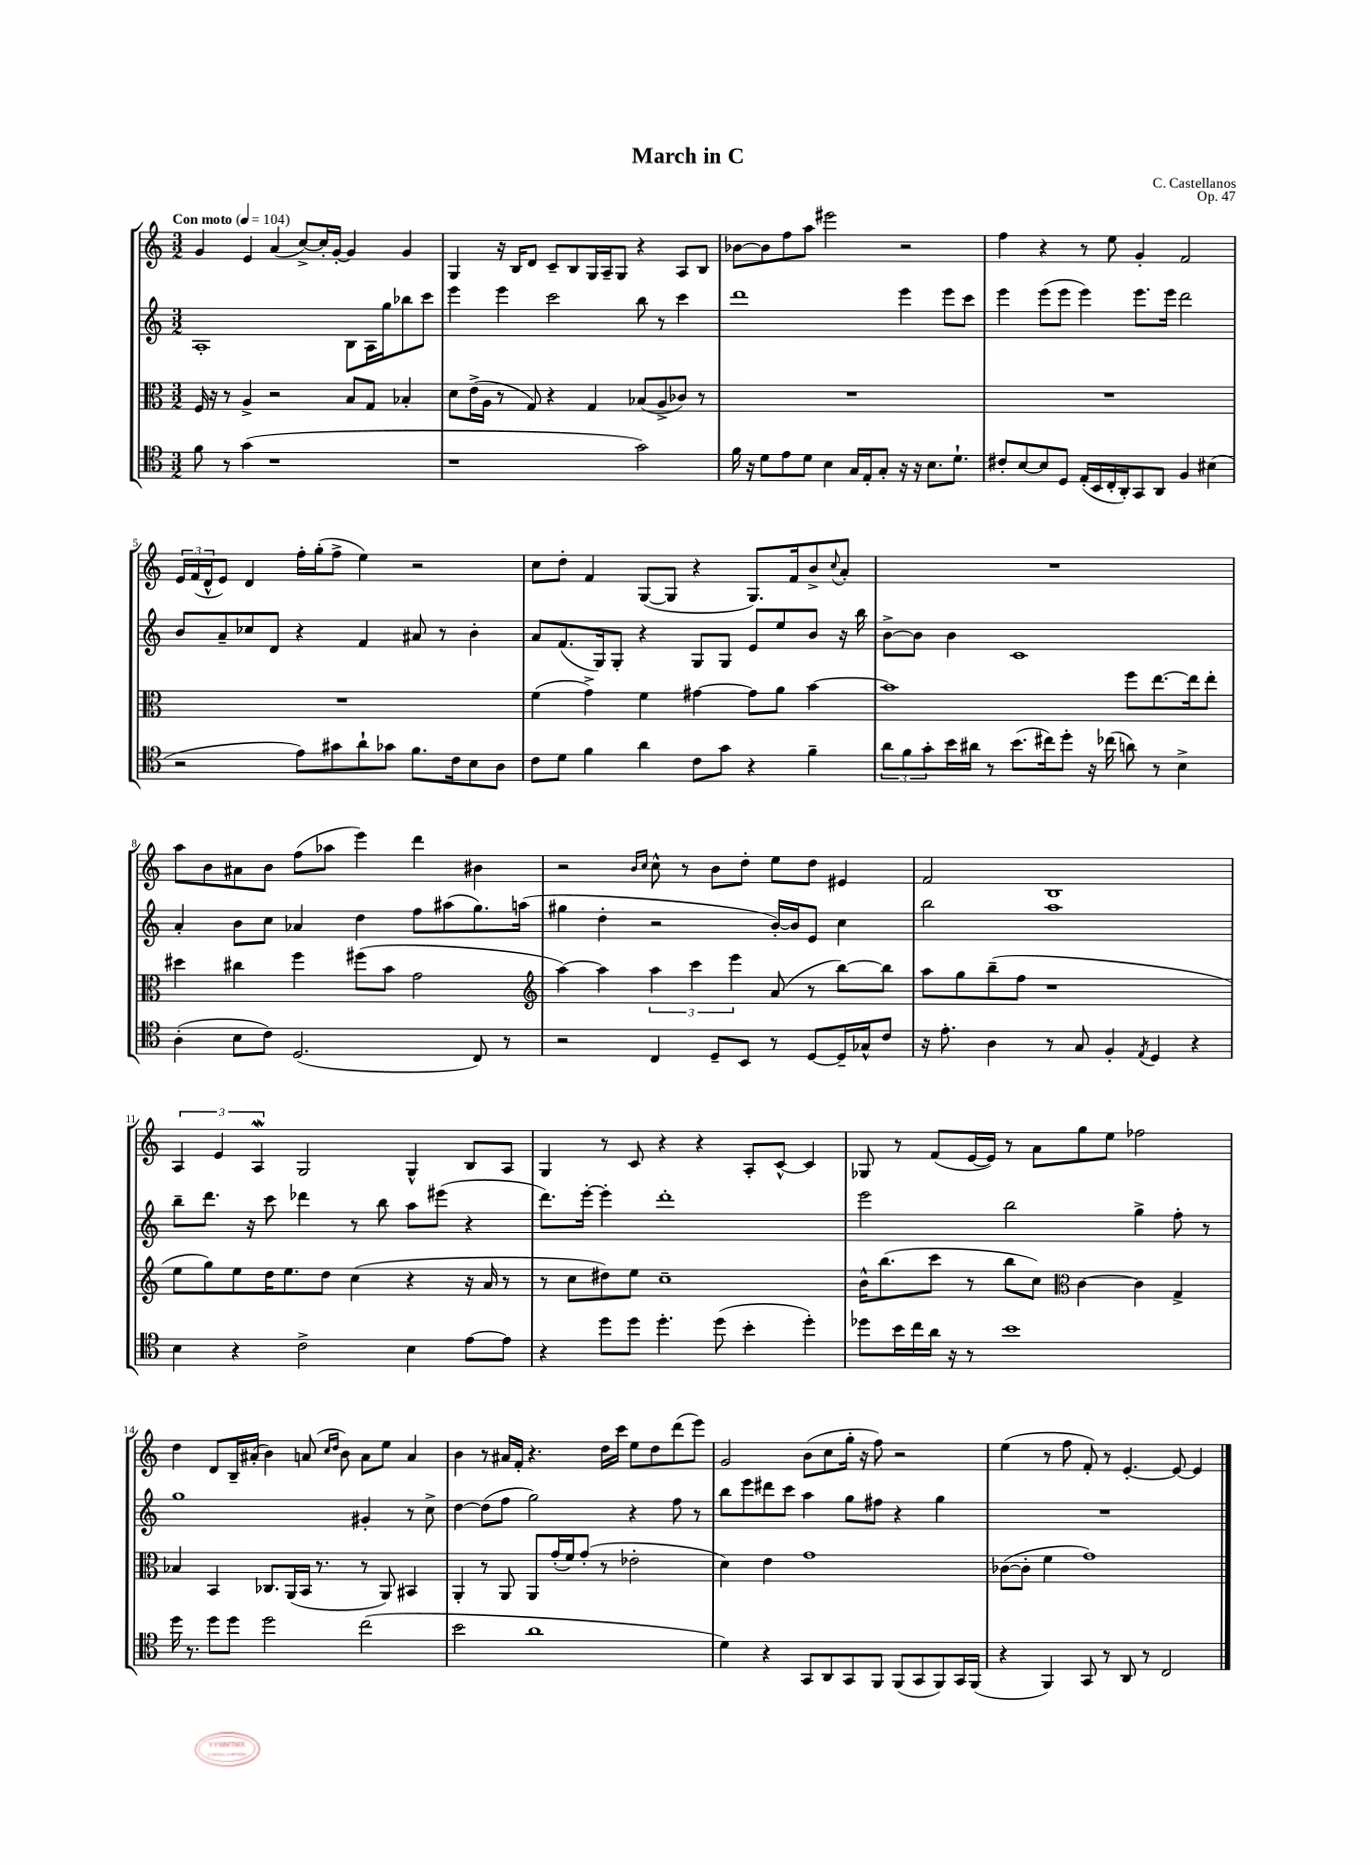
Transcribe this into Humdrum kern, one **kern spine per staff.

**kern	**kern	**kern	**kern
*staff4	*staff3	*staff2	*staff1
*clefC4	*clefC3	*clefG2	*clefG2
*k[]	*k[]	*k[]	*k[]
*M3/2	*M3/2	*M3/2	*M3/2
*MM104	*MM104	*MM104	*MM104
8f	16F	1A'	4g
.	16r	.	.
8r	8r	.	.
(4g	4A^	.	4e
1r	2r	.	(4a
.	.	.	[8cc^)
.	.	.	16cc']
.	.	.	[16g'
.	8B	8B	4g]
.	8G	16A	.
.	.	16gg	.
.	4B-'	8bb-	4g
.	.	8ccc	.
=	=	=	=
1r	8d	4eee	4G
.	(16e^	.	.
.	16A	.	.
.	8r	4eee	16r
.	.	.	16B
.	8G)	.	8d
.	4r	2ccc	8c~
.	.	.	8B
.	4G	.	16G
.	.	.	16A~
.	.	.	8G
2g)	(8B-	8bb	4r
.	8A^	8r	.
.	8c-)	4ccc	8A
.	8r	.	8B
=	=	=	=
16f	1.r	1ddd	[8b-
16r	.	.	.
8d	.	.	8b-]
8e	.	.	8ff
8d	.	.	8aa
4B	.	.	2eee#
16G	.	.	.
16E'	.	.	.
8G'	.	.	.
16r	.	4eee	2r
16r	.	.	.
8.B	.	.	.
.	.	8eee	.
8.d`	.	.	.
.	.	8ccc	.
=	=	=	=
8c#'	1.r	4eee	4ff
[8B	.	.	.
8B]	.	(8eee	4r
8D	.	8eee	.
(16E'	.	4eee)	8r
16BB	.	.	.
16C'	.	.	8ee
16AA')	.	.	.
8GG	.	8.eee	4g'
8AA	.	.	.
.	.	16eee	.
4F	.	2ddd	2f
(4B#	.	.	.
=	=	=	=
2r	1.r	8b	24e
.	.	.	(24f
.	.	.	24d^^
.	.	8a~	8e)
.	.	8cc-	4d
.	.	8d	.
8e)	.	4r	16ff'
.	.	.	(16gg'
8g#	.	.	8ff^
8a`	.	4f	4ee)
8g-	.	.	.
8.f	.	8a#	2r
.	.	8r	.
16c	.	.	.
8B	.	4b'	.
8A	.	.	.
=	=	=	=
8c	(4f	8a	8cc
8d	.	(8.f	8dd'
4f	4g^)	.	4f
.	.	16G)	.
.	.	8G'	.
4a	4f	4r	([8G
.	.	.	8G]
8c	[4g#	8G	4r
8g	.	8G	.
4r	8g#]	8e	8.G)
.	8a	8ee	.
.	.	.	16f
4f~	[4b	8b	8b^
.	.	.	8qqcc
.	.	16r	8a'
.	.	16bb	.
=	=	=	=
12a	1b]	[8b^	1.r
12f	.	.	.
.	.	8b]	.
12g'	.	.	.
16b	.	4b	.
16a#	.	.	.
8r	.	.	.
(8.b	.	1c	.
16cc#)	.	.	.
8dd'	.	.	.
16r	.	.	.
(16cc-	.	.	.
8a)	8ff	.	.
8r	[8.ee	.	.
4B^	.	.	.
.	16ee]	.	.
.	8ee'	.	.
=	=	=	=
(4A'	4dd#	4a'	8aa
.	.	.	8b
8B	4cc#	8b	8a#
8c)	.	8cc	8b
(2.D	4ff	4a-	(8ff
.	.	.	8aa-
.	(8ff#	4dd	4eee)
.	8b	.	.
.	2g	8ff	4ddd
.	.	(8aa#	.
8C)	.	8.gg)	4b#
8r	.	.	.
.	.	(16aa	.
=	=	=	=
*	*clefG2	*	*
2r	[4aa)	4gg#	2r
.	4aa]	4dd'	.
.	.	.	16qqb
.	.	.	16qqcc
4C	6aa	2r	8cc^^
.	.	.	8r
.	6ccc	.	.
8D~	.	.	8b
.	6eee	.	.
8BB	.	.	8dd'
8r	(8a	[16b')	8ee
.	.	16b]	.
[8D	8r	8e	8dd
16D~]	[8bb)	4cc	4e#
16G-^^	.	.	.
8c	8bb]	.	.
=	=	=	=
16r	8aa	2bb	2f
8.e'	.	.	.
.	8gg	.	.
4A	(8bb~	.	.
.	8ff	.	.
8r	1r	1aa	1B
8G	.	.	.
4F'	.	.	.
8qE	.	.	.
4D	.	.	.
4r	.	.	.
=	=	=	=
4B	8ee	8bb~	6A
.	8gg)	8.ddd	.
.	.	.	6e
4r	8ee	.	.
.	.	16r	.
.	.	.	6A
.	16dd	8ccc	.
.	8.ee	.	.
2c^	.	4ddd-	2G
.	8dd	.	.
.	(4cc	8r	.
.	.	8bb	.
4B	4r	8aa	4G^^
.	.	(8eee#	.
[8e	16r	4r	8B
.	16a	.	.
8e]	8r	.	8A
=	=	=	=
4r	8r	8.ddd)	4G
.	8cc	.	.
.	.	[16eee'	.
8dd	8dd#)	4eee']	8r
8dd	8ee	.	8c
4.dd'	1cc~	1ddd'	4r
.	.	.	4r
(8dd	.	.	.
4b'	.	.	8A'
.	.	.	[8c^^
4dd')	.	.	4c]
=	=	=	=
8dd-	16b^^	2eee	8G-
.	(8.bb	.	.
16b	.	.	8r
16cc	.	.	.
16a	8ccc	.	(8f
16r	.	.	.
8r	8r	.	[16e
.	.	.	16e])
1b	8bb	2bb	8r
.	8cc)	.	8a
*	*clefC3	*	*
.	[4c	.	8gg
.	.	.	8ee
.	4c]	4gg^	2ff-
.	4G^	8ff'	.
.	.	8r	.
=	=	=	=
16dd	4B-	1gg	4dd
8.r	.	.	.
8dd	4BB	.	8d
8dd	.	.	16B~
.	.	.	(16a#'
2dd	8.C-	.	4b)
.	(16AA	.	.
.	16BB	.	(8a
.	8.r	.	.
.	.	.	16qqcc
.	.	.	16qqdd
.	.	.	8b)
(2cc	8r	4g#'	8a
.	8AA)	.	8ee
.	4BB#	8r	4a
.	.	8cc^	.
=	=	=	=
2b	4AA'	[4dd	4b
.	8r	(8dd]	8r
.	8AA	8ff	16a#
.	.	.	16f'
1a	8AA	2gg)	4.r
.	(16g'	.	.
.	16f)	.	.
.	(8g'	.	.
.	8r	.	16dd
.	.	.	16ccc
.	2e-'	4r	8ee
.	.	.	8dd
.	.	8ff	(8ddd
.	.	8r	8eee)
=	=	=	=
4d)	4d)	8bb	2g
.	.	8eee	.
4r	4e	8ddd#	.
.	.	8ccc	.
8GG	1g	4aa	(8b
8AA	.	.	8cc
8GG	.	8gg	16gg'
.	.	.	16r
8FF	.	8ff#	8ff)
(8FF	.	4r	2r
8GG	.	.	.
8FF)	.	4gg	.
16GG	.	.	.
(16FF	.	.	.
=	=	=	=
4r	([8c-	1.r	(4ee
.	8c-']	.	.
4FF)	4f	.	8r
.	.	.	8ff
8GG	1g)	.	8f')
8r	.	.	8r
8AA	.	.	[4.e'
8r	.	.	.
2C	.	.	.
.	.	.	8e_
.	.	.	4e]
==	==	==	==
*-	*-	*-	*-
